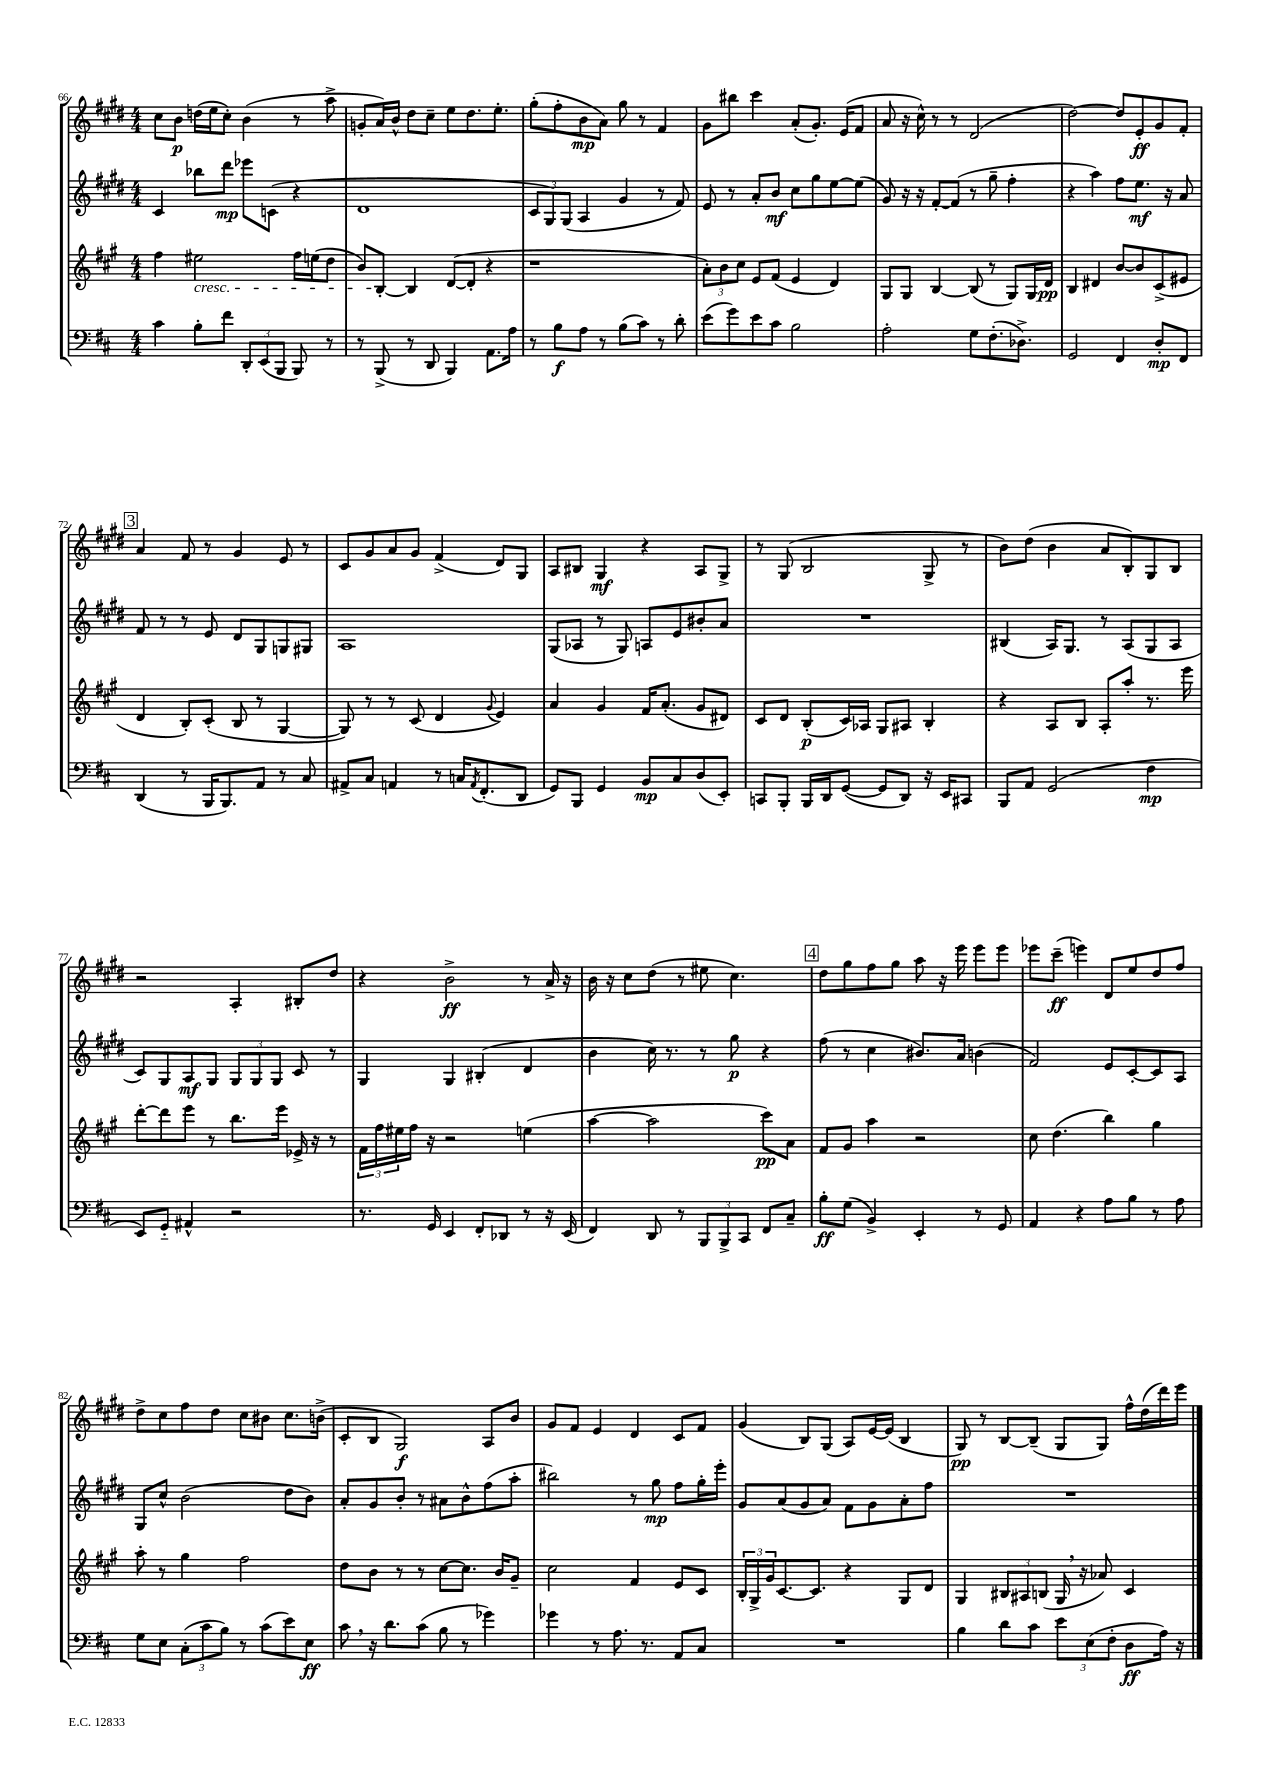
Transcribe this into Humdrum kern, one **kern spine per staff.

**kern	**kern	**kern	**kern
*staff4	*staff3	*staff2	*staff1
*clefF4	*clefG2	*clefG2	*clefG2
*k[f#c#]	*k[f#c#g#]	*k[f#c#g#d#]	*k[f#c#g#d#]
*M4/4	*M4/4	*M4/4	*M4/4
4c#\	4ff#\	4c#/	8cc#\L
.	.	.	8b\J
8B'\L	2ee#\	8bb-\L	(16dd\LL
.	.	.	16ee\J
8f#\J	.	8ddd#\J	8cc#'\J)
12DD'/L	.	8eee-\L	(4b\
(12EE/	.	.	.
.	.	(8c\J	.
12BBB/J	.	.	.
8BBB/)	16ff#\LL	4r	8r
.	(16ee\J	.	.
8r	8dd\J	.	8aa^\
=	=	=	=
8r	8b/L)	1d#	8g'/L
(8BBB^/	[8B'/J	.	16a/L)
.	.	.	16b^^/JJ
8r	4B/]	.	8dd#\L
8DD/	.	.	8cc#~\J
4BBB/)	([8d/L	.	8ee\L
.	8d'/]J	.	8.dd#\
8.AA\L	4r	.	.
.	.	.	8.ee'\J
16A\Jk	.	.	.
=	=	=	=
8r	1r	12c#/L	(8gg#'\L
.	.	12G#/)	.
8B\L	.	.	8ff#'\
.	.	(12G#/J	.
8A\J	.	4A/	8b\
8r	.	.	8a\J)
(8B\L	.	4g#/	8gg#\
8c#\J)	.	.	8r
8r	.	8r	4f#/
8d'\	.	8f#/)	.
=	=	=	=
(8e\L	12a'\L)	8e/	8g#\L
.	12b\	.	.
8g\)	.	8r	8bb#\J
.	12cc#\J	.	.
8e\	8e/L	8a'/L	4ccc#\
8c#\J	(8f#/J	8b/J	.
2B\	4e/	8cc#\L	(8a'/L
.	.	8gg#\	8.g#'/J)
.	4d/)	[8ee\	.
.	.	.	(16e/LK
.	.	(8ee\]J	8f#/J
=	=	=	=
2A'\	8G#/L	8g#/)	8a/
.	8G#/J	16r	16r
.	.	16r	16cc#^^\)
.	[4B/	[8f#'/L	8r
.	.	(8f#/]J	8r
8G\L	(8B/]	8r	(2d#/
(8.F#'\	8r	8gg#~\	.
.	8G#/L)	4ff#'\	.
8.D-^\J)	.	.	.
.	16G#/L	.	.
.	16d/JJ	.	.
=	=	=	=
2GG/	4B/	4r	[2dd#\)
.	4d#/	4aa\)	.
4FF#/	[8b/L	8ff#\L	8dd#/]L
.	8b/]	8.ee\J	8e'/
8D'/L	(8c#^/	.	8g#/
.	.	16r	.
8FF#/J	8e#/J	8a/	8f#'/J
=	=	=	=
(4DD/	4d/	8f#/	4a/
.	.	8r	.
8r	8B'/L)	8r	8f#/
16BBB/LK	(8c#'/J	8e/	8r
8.BBB/)	.	.	.
.	8B/	8d#/L	4g#/
8AA/J	8r	8G#/	.
8r	[4G#/	8G/	8e/
8C#/	.	8G#/J	8r
=	=	=	=
8AA#^/L	8G#/])	1A	8c#/L
8C#/J	8r	.	8g#/
4AA/	8r	.	8a/
.	(8c#/	.	8g#/J
8r	4d/	.	(4f#^/
16C/LK	.	.	.
8qAA/	.	.	.
(8.FF#'/	.	.	.
.	8qqg#/	.	.
.	4e/)	.	8d#/L)
8DD/J	.	.	8G#/J
=	=	=	=
8GG/L)	4a/	(8G#/L	8A/L
8BBB/J	.	8A-/J	8B#/J
4GG/	4g#/	8r	4G#/
.	.	8G#/)	.
8BB/L	16f#/LK	8A/L	4r
.	(8.a'/J	.	.
8C#/	.	8e/	.
(8D/	8g#/L	8b#'/	8A/L
8EE'/J)	8d#/J)	8a/J	8G#^/J
=	=	=	=
8CC/L	8c#/L	1r	8r
8BBB'/J	8d/J	.	(8G#/
16BBB/LL	(8B'/L	.	2B/
16DD/J	.	.	.
([8GG/J	16c#/L)	.	.
.	16A-/JJ	.	.
8GG/]L	8G#/L	.	.
8DD/J)	8A#/J	.	.
16r	4B'/	.	8G#^/
16EE/LK	.	.	.
8CC#/J	.	.	8r
=	=	=	=
8BBB/L	4r	(4B#/	8b\L)
8AA/J	.	.	(8dd#\J
(2GG/	8A/L	16A/LK)	4b\
.	.	8.G#/J	.
.	8B/J	.	.
.	8A'/L	8r	8a/L
.	8aa'/J	(8A/L	8B'/)
4F#\	8.r	8G#/	8G#/
.	.	8A/J	8B/J
.	16eee\	.	.
=	=	=	=
8EE/L)	[8ddd'\L	8c#/L)	2r
8GG'~/J	8ddd\]	8G#/	.
4AA#^^/	8eee\J	8A/	.
.	8r	8G#/J	.
2r	8.bb\L	12G#/L	4A'/
.	.	12G#/	.
.	.	12G#/J	.
.	16eee\Jk	.	.
.	16e-^/	8c#/	8B#'/L
.	16r	.	.
.	8r	8r	8dd#/J
=	=	=	=
8.r	24f#\LL	4G#/	4r
.	24ff#\	.	.
.	24ee#\	.	.
.	16ff#\JJ	.	.
16GG/	16r	.	.
4EE/	2r	4G#/	2b^\
8FF#'/L	.	(4B#'/	.
8DD-/J	.	.	.
8r	(4ee\	4d#/	8r
16r	.	.	16a^/
(16EE/	.	.	16r
=	=	=	=
4FF#/)	[4aa\	4b\	16b\
.	.	.	16r
.	.	.	8cc#\L
8DD/	2aa\]	16cc#\)	(8dd#\J
.	.	8.r	.
8r	.	.	8r
12BBB/L	.	8r	8ee#\
12BBB^/	.	.	.
.	.	8gg#\	4.cc#\)
12CC#/J	.	.	.
8FF#/L	8ccc#\L)	4r	.
8C#~/J	8a\J	.	.
=	=	=	=
8B'\L	8f#/L	(8ff#\	8dd#\L
(8G\J	8g#/J	8r	8gg#\
4BB^/)	4aa\	4cc#\	8ff#\
.	.	.	8gg#\J
4EE'/	2r	8.b#/L)	8aa\
.	.	.	16r
.	.	16a/Jk	16eee\
8r	.	(4b\	8eee\L
8GG/	.	.	8eee\J
=	=	=	=
4AA/	8cc#\	2f#/)	8eee-\L
.	(4.dd\	.	(8ccc#~\J
4r	.	.	4eee\)
8A\L	4bb\)	8e/L	8d#/L
8B\J	.	[8c#'/	8ee/
8r	4gg#\	8c#/]	8dd#/
8A\	.	8A/J	8ff#/J
=	=	=	=
8G\L	8aa'\	8G#/L	8dd#^\L
8E\J	8r	8cc#^^/J	8cc#\
(12C#'\L	4gg#\	(2b\	8ff#\
12c#\	.	.	.
.	.	.	8dd#\J
12B\J)	.	.	.
8r	2ff#\	.	8cc#\L
(8c#\L	.	.	8b#\J
8e\)	.	8dd#\L	8.cc#\L
8E\J	.	8b\J)	.
.	.	.	(16b^\Jk
=	=	=	=
8c#\	8dd\L	8a'/L	8c#'/L
16r	8b\J	8g#/	8B/J
8.d\L	.	.	.
.	8r	8b'/J	2G#/)
(8c#\J	8r	8r	.
8B\	[8cc#\L	8a#\L	.
8r	8.cc#\]J	8b^^\	.
4g-\)	.	(8ff#\	8A/L
.	16b/LK	.	.
.	8g#~/J	8aa'\J	8b/J
=	=	=	=
4g-\	2cc#\	2bb#\)	8g#/L
.	.	.	8f#/J
8r	.	.	4e/
8.A\	.	.	.
.	4f#/	8r	4d#/
8.r	.	.	.
.	.	8gg#\	.
8AA/L	8e/L	8ff#\L	8c#/L
8C#/J	8c#/J	16gg#'\L	8f#/J
.	.	16eee'\JJ	.
=	=	=	=
1r	24B'/LL	8g#/L	(4g#/
.	24G#^/	.	.
.	24g#/J	.	.
.	[8.c#/	(8a/	.
.	.	8g#/	8B/L)
.	8.c#/]J	.	.
.	.	8a/J)	(8G#/J
.	4r	8f#\L	8A/L)
.	.	8g#\	[16e/L
.	.	.	(16e/]JJ
.	8G#/L	8a'\	4B/
.	8d/J	8ff#\J	.
=	=	=	=
4B\	4G#/	1r	8G#/)
.	.	.	8r
8d\L	12B#/L	.	[8B/L
.	12A#/	.	.
8c#\J	.	.	(8B~/]J
.	(12B/J	.	.
12e\L	16G#/	.	8G#/L
.	16r	.	.
(12E\	.	.	.
.	8a-/)	.	8G#/J)
12F#'\J	.	.	.
8D\L	4c#/	.	16ff#^^\LL
.	.	.	(16dd#\
16A\Jk)	.	.	16ddd#\)
16r	.	.	16eee\JJ
==	==	==	==
*-	*-	*-	*-
